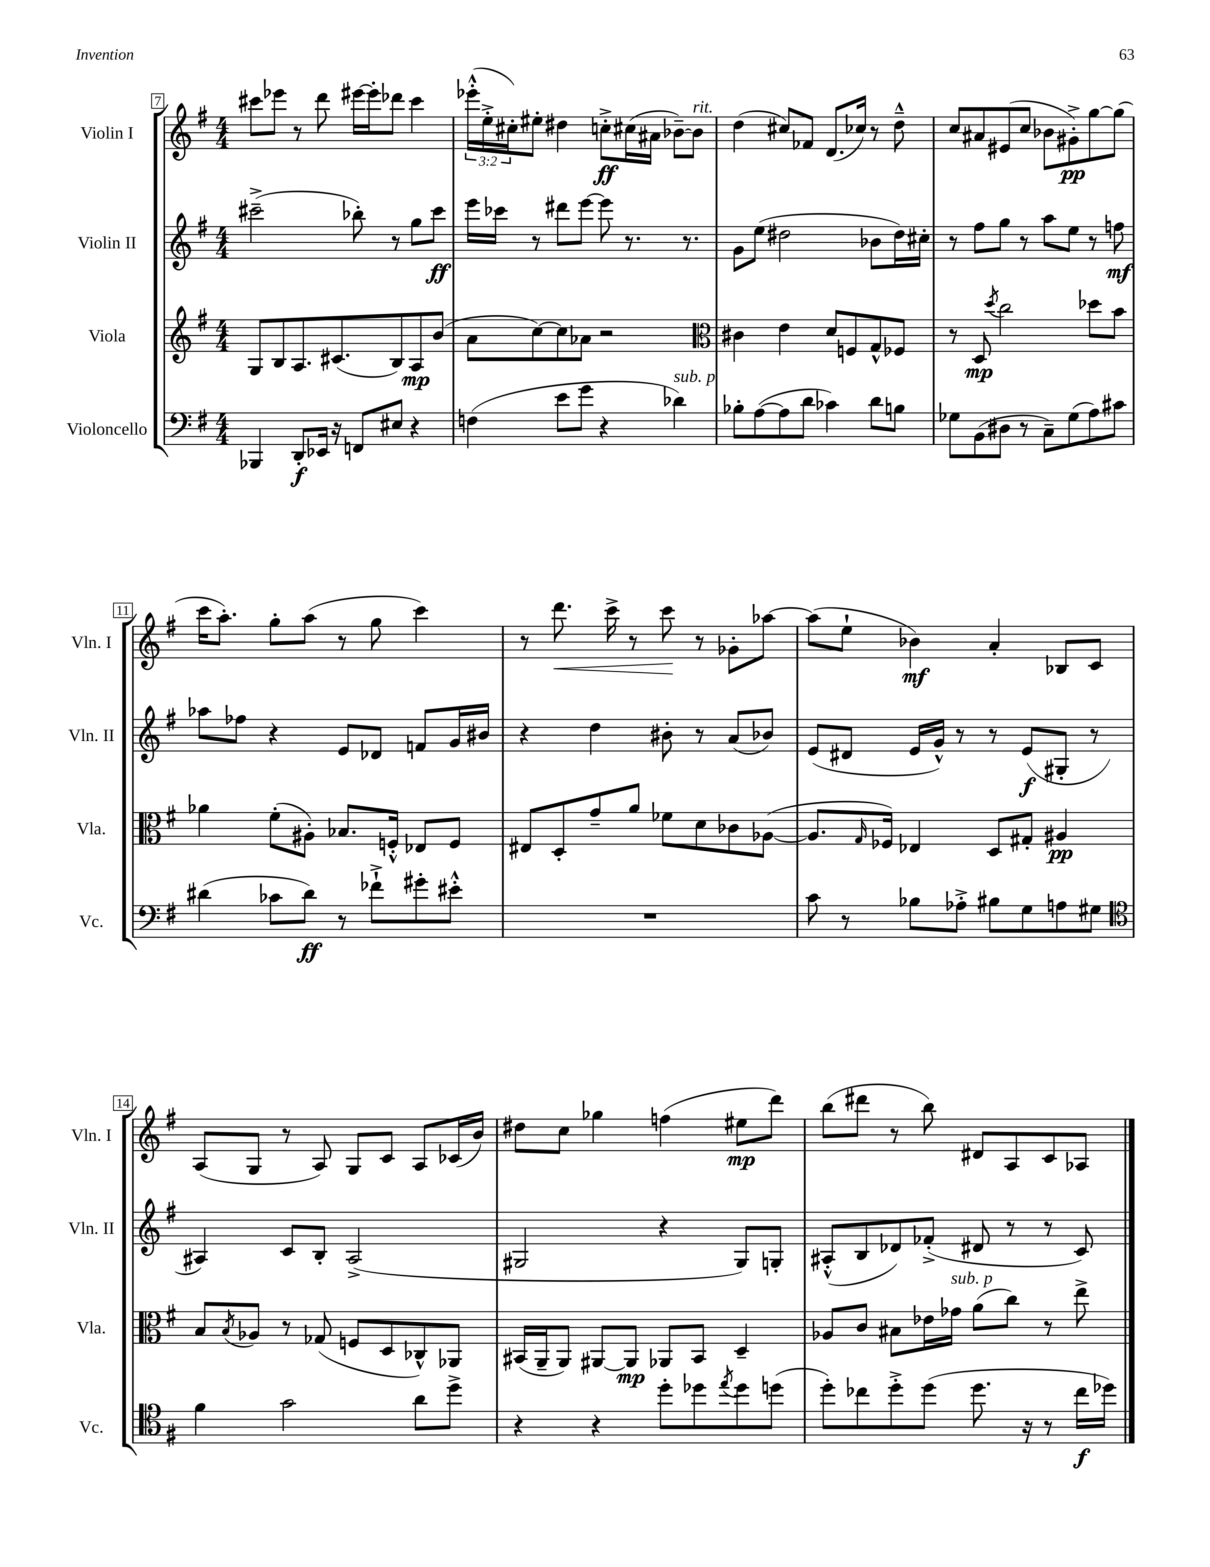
<<
\new StaffGroup <<
\new Staff = "s0" \with { instrumentName = "Violin I" shortInstrumentName = "Vln. I" } {
    \clef treble \key g \major \numericTimeSignature \time 4/4 \override Staff.TupletNumber.text = #tuplet-number::calc-fraction-text
    cis'''8 ees'''8 r8 d'''8 eis'''16~ eis'''16-. des'''8 cis'''4 |
    \tuplet 3/2 { ees'''16-.-^( e''16-.-> cis''16-.) } eis''8-. dis''4 c''8-.->\ff cis''16( ais'16 bes'8~--) bes'8^\markup { \italic "rit." } |
    d''4( cis''8) fes'8 d'8.( ces''16) r8 d''8---^ |
    c''8 ais'8 eis'8( c''8 bes'8 gis'8-.->\pp) g''8~ g''8( |
    c'''16 a''8.-.) g''8-. a''8( r8 g''8 c'''4) |
    r8 d'''8.\< c'''16-> r8 c'''8\! r8 ges'8-. aes''8~ |
    aes''8( e''8-! bes'4\mf) a'4-. bes8 c'8 |
    a8( g8 r8 a8) g8 c'8 a8 ces'16( b'16) |
    dis''8 c''8 ges''4 f''4( eis''8\mp d'''8) |
    b''8( dis'''8 r8 b''8) dis'8 a8 c'8 aes8 \bar "|." |
}
\new Staff = "s1" \with { instrumentName = "Violin II" shortInstrumentName = "Vln. II" } {
    \clef treble \key g \major \numericTimeSignature \time 4/4
    cis'''2--->( bes''8-.) r8 g''8 cis'''8\ff |
    e'''16 ces'''16 r8 dis'''8 e'''8~ e'''8 r8. r8. |
    g'8 e''8( dis''2 bes'8 dis''16) cis''16-. |
    r8 fis''8 g''8 r8 a''8 e''8 r8 f''8\mf |
    aes''8 fes''8 r4 e'8 des'8 f'8 g'16 bis'16 |
    r4 d''4 bis'8-. r8 a'8( bes'8) |
    e'8( dis'8 e'16 g'16-^) r8 r8 e'8\f( gis8-. r8 |
    ais4) c'8 b8-. ais2->( |
    gis2 r4 gis8) g8-. |
    ais8-.-^( b8 des'8) fes'8-.->( dis'8 r8 r8 c'8) \bar "|." |
}
\new Staff = "s2" \with { instrumentName = "Viola" shortInstrumentName = "Vla." } {
    \clef treble \key g \major \numericTimeSignature \time 4/4
    g8 b8 a8. cis'8.( b8) a8\mp b'8( |
    a'8 c''8~) c''8 aes'8 r2 |
    \clef alto cis'4 e'4 d'8 f8 g8-^ fes8 |
    r8 d8\mp \acciaccatura { d''8 } c''2 des''8 b'8 |
    aes'4 fis'8-.( ais8-.) bes8. f16-.-^ ees8 f8 |
    eis8 d8-. g'8-- a'8 fes'8 d'8 ces'8 aes8~( |
    aes8. \grace { g16 } fes16) ees4 d8 gis8-. ais4\pp |
    b8 \acciaccatura { b8 } aes8 r8 ges8( f8 d8 ces8-^) aes,8 |
    bis,16( a,16-- a,8) ais,8~ ais,8\mp aes,8 bis,8 d4-- |
    aes8 c'8 bis8 ees'16 ges'16^\markup { \italic "sub. p" } a'8( c''8) r8 e''8-> \bar "|." |
}
\new Staff = "s3" \with { instrumentName = "Violoncello" shortInstrumentName = "Vc." } {
    \clef bass \key g \major \numericTimeSignature \time 4/4
    bes,,4 d,8-.\f ees,16 r16 f,8 eis8 r4 |
    f4( e'8 g'8 r4 des'4^\markup { \italic "sub. p" }) |
    bes8-. a8~( a8 d'8 ces'4) d'8 b8 |
    ges8 b,8( dis8 r8 c8--) ges8( a8) cis'8 |
    dis'4( ces'8 dis'8\ff) r8 fes'8-!-> gis'8-. eis'8-.-^ |
    R1 |
    c'8 r8 bes8 aes8-.-> bis8 g8 a8 gis8 |
    \clef tenor fis'4 g'2 a'8 d''8-> |
    r4 r4 d''8-. des''8 \acciaccatura { e''8 } des''8 d''8( |
    d''8-.) ces''8 d''8-.-> d''8( d''8. r16 r8 ces''16\f des''16) \bar "|." |
}
>>
>>
\layout { \context { \Score currentBarNumber = #7 \override BarNumber.stencil = #(make-stencil-boxer 0.1 0.3 ly:text-interface::print) } }
